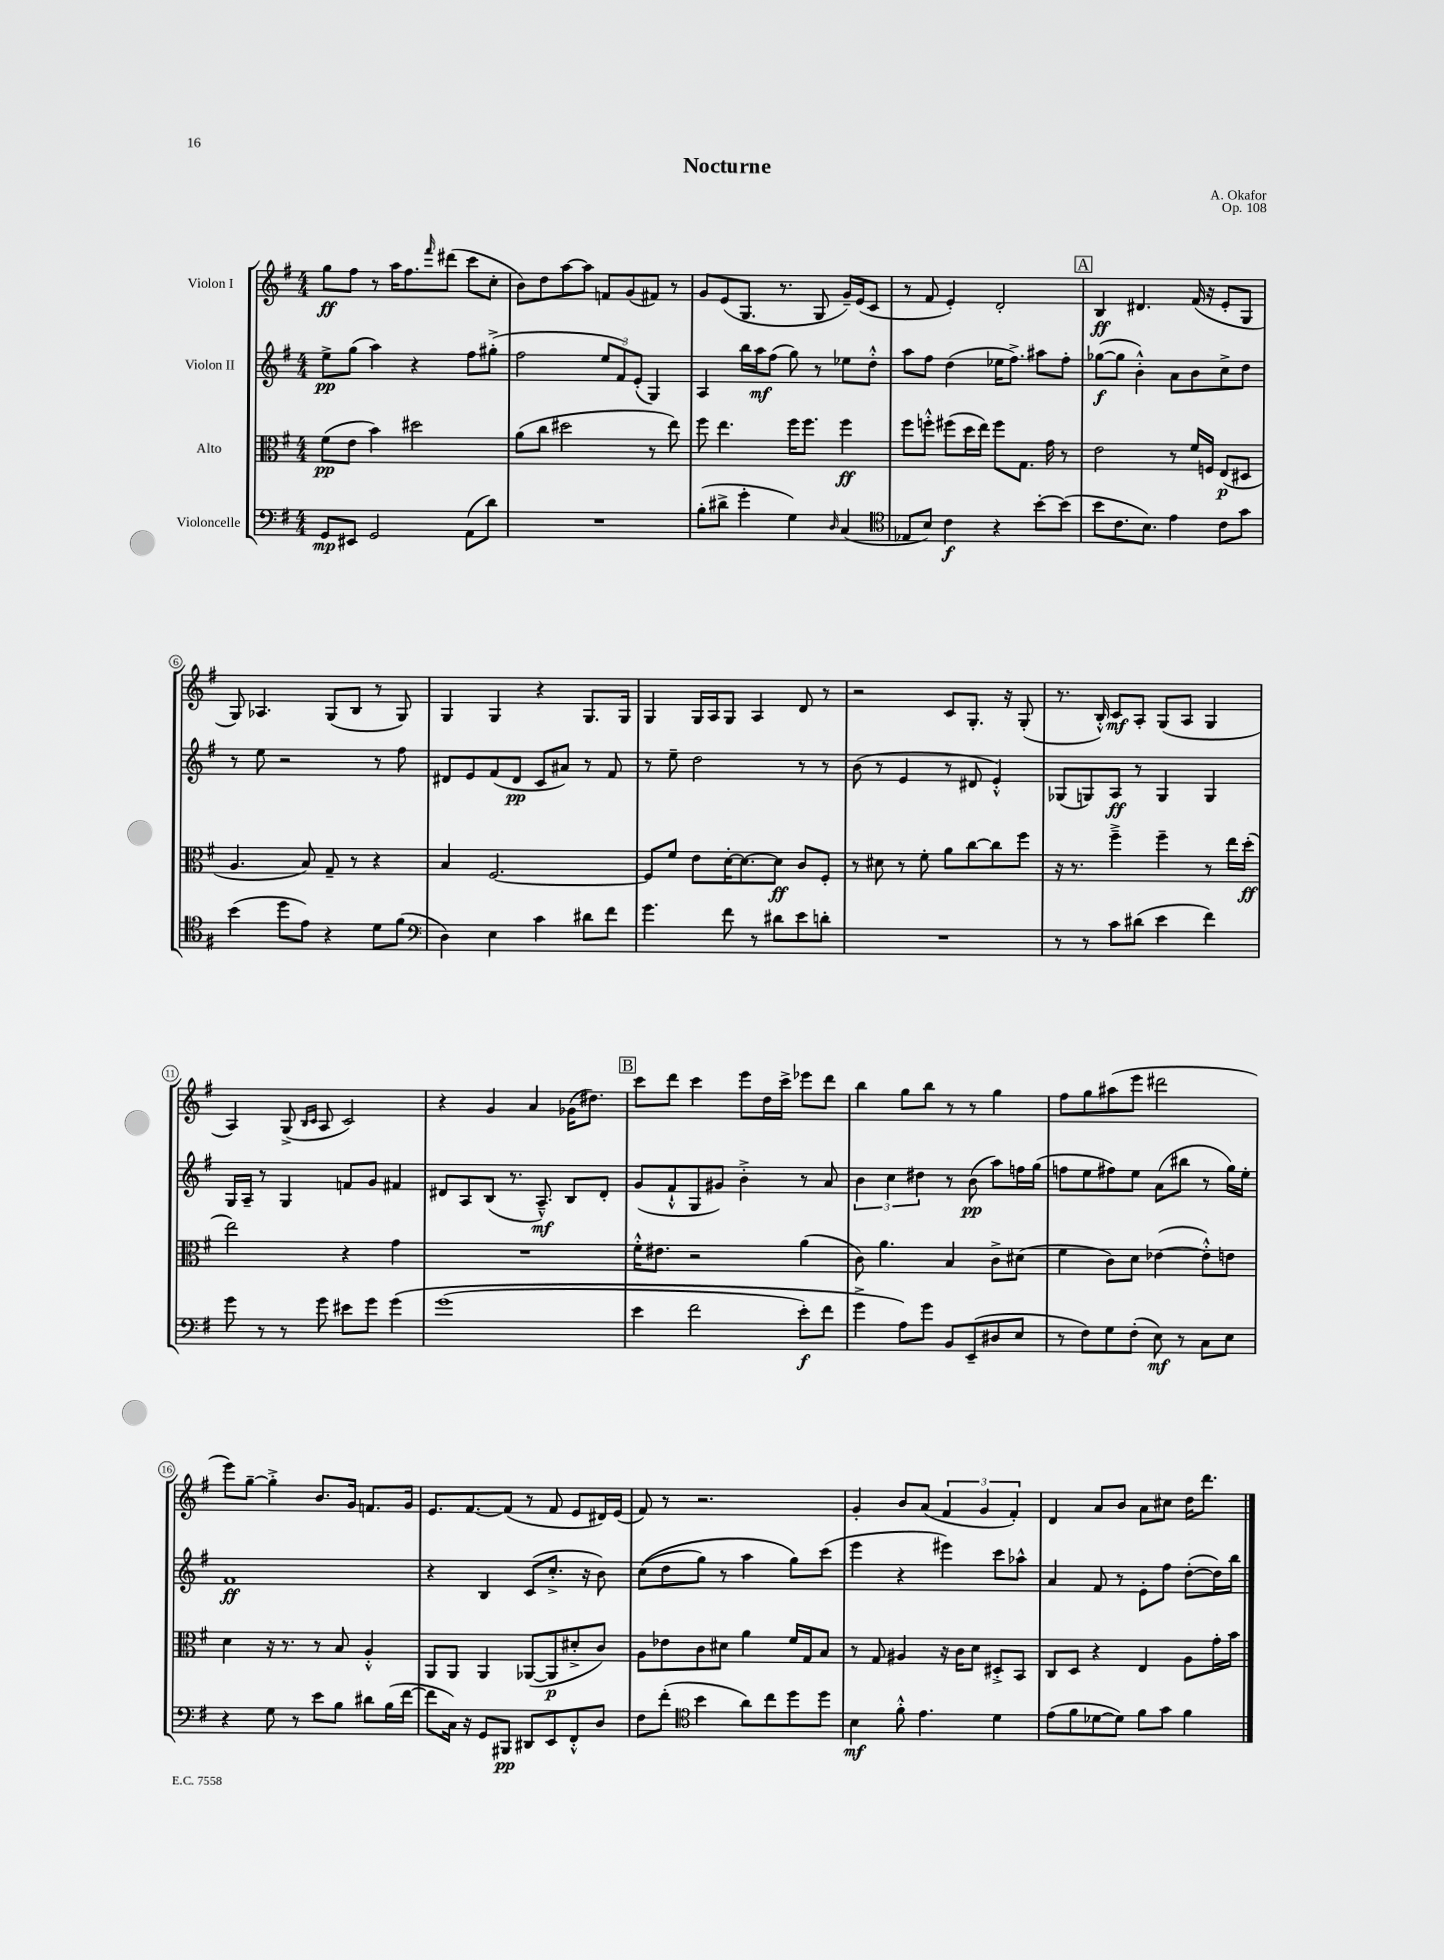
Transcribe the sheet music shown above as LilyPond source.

\header { title = "Nocturne" composer = "A. Okafor" opus = "Op. 108" }
<<
\new StaffGroup <<
\new Staff = "s0" \with { instrumentName = "Violon I" } {
    \clef treble \key g \major \numericTimeSignature \time 4/4
    g''8\ff fis''8 r8 a''16 fis''8. \grace { fis'''16 } dis'''8( c'''8 c''8-. |
    b'8) d''8 a''8~ a''8 f'8 g'8( fis'8) r8 |
    g'8 e'8( g8. r8. g8 g'16--) e'16( c'8 |
    r8 fis'8 e'4-.) d'2-. |
    \mark \markup { \box "A" } b4\ff dis'4. fis'16( r16 e'8-. g8 |
    g8) aes4. g8( b8 r8 g8) |
    g4 g4 r4 g8. g16 |
    g4 g16 a16 g8 a4 d'8 r8 |
    r2 c'8 g8.-. r16 g8-.( |
    r8. b16-.-^) c'8\mf a8-. g8( a8 g4 |
    a4) g8->( \grace { b16 c'16 } a8 c'2) |
    r4 g'4 a'4 ges'16( dis''8.) |
    \mark \markup { \box "B" } c'''8 d'''8 c'''4 e'''8 d''16 c'''16-> ees'''8 d'''8 |
    b''4 g''8 b''8 r8 r8 g''4 |
    fis''8 g''8 ais''8( e'''8 dis'''2 |
    e'''8) g''8~-- g''4-.-> b'8. g'16 f'8. g'16 |
    e'8. fis'8.~ fis'8( r8 fis'8 e'8 dis'16) e'16( |
    fis'8) r8 r2. |
    g'4-. b'8 a'8( \tuplet 3/2 { fis'4 g'4 fis'4-.) } |
    d'4 a'8 b'8 a'8 cis''8 d''16 d'''8. \bar "|." |
}
\new Staff = "s1" \with { instrumentName = "Violon II" } {
    \clef treble \key g \major \numericTimeSignature \time 4/4
    e''8->\pp g''8( a''4) r4 fis''8 gis''8-.->( |
    fis''2 \tuplet 3/2 { e''8 fis'8) e'8-.( } g4) |
    a4 b''16 a''16\mf fis''8( g''8) r8 ees''8 d''8-.-^ |
    a''8 fis''8 d''4( ees''16 fis''8.->) ais''8 fis''8-. |
    \mark \markup { \box "A" } ges''8~\f( ges''8 b'4-.-^) a'8 b'8 c''8-> d''8 |
    r8 e''8 r2 r8 fis''8 |
    dis'8 e'8 fis'8( dis'8\pp c'8 ais'8) r8 fis'8 |
    r8 e''8-- d''2 r8 r8 |
    b'8( r8 e'4 r8 dis'8 e'4-.-^) |
    ges8( g8) a8\ff r8 g4 g4 |
    g16 a16-- r8 g4 f'8 g'8 fis'4 |
    dis'8 a8 b8( r8. a8.---^\mf) b8 dis'8-. |
    \mark \markup { \box "B" } g'8( fis'8-!-^ g8 gis'8) b'4-.-> r8 a'8 |
    \tuplet 3/2 { b'4 c''4 dis''4 } r8 b'8\pp( a''8) f''16 g''16( |
    f''8 e''8 fis''8) e''8 a'8( bis''8 r8 g''16) e''16-. |
    fis'1\ff |
    r4 b4 c'8( c''8.-.-> r16 b'8) |
    c''8(\( d''8 g''8) r8 a''4 g''8\) c'''8( |
    e'''4 r4 eis'''4) c'''8 aes''8-^ |
    a'4 fis'8 r8 e'8-. fis''8 d''8~-.( d''16) b''16 \bar "|." |
}
\new Staff = "s2" \with { instrumentName = "Alto" } {
    \clef alto \key g \major \numericTimeSignature \time 4/4
    fis'8\pp( e'8 b'4) dis''2 |
    a'8( c''8 dis''2 r8 e''8) |
    fis''8 e''4. fis''16 fis''8. fis''4\ff |
    fis''8 f''8-.-^ fis''8( d''16 e''16) fis''8 g8. g'16 r8 |
    \mark \markup { \box "A" } e'2 r8 fis'16 f16 e8\p( dis8 |
    a4. b8) g8-- r8 r4 |
    b4 fis2.~ |
    fis8 fis'8 e'8 d'16~-. d'8.~ d'8\ff c'8 fis8-. |
    r8 dis'8 r8 fis'8-. a'8 c''8~ c''8 fis''8 |
    r16 r8. fis''4---> fis''4-- r8 e''16 d''16-.\ff( |
    e''2) r4 g'4 |
    R1 |
    \mark \markup { \box "B" } fis'16-.-^ eis'8. r2 a'4( |
    c'8) a'4. b4 c'8-> dis'8( |
    fis'4 c'8) d'8 ees'4~( ees'8-.-^) e'8 |
    d'4 r16 r8. r8 b8 a4-.-^ |
    a,8 a,8 a,4 aes,8~( aes,8\p dis'8-.-> c'8) |
    a8 ees'8 c'8 dis'8 a'4 fis'16 g16 b8 |
    r8 g8 ais4 r16 c'16 d'8 dis8-.-> b,8 |
    c8 d8 r4 e4 a8 g'16-. b'16 \bar "|." |
}
\new Staff = "s3" \with { instrumentName = "Violoncelle" } {
    \clef bass \key g \major \numericTimeSignature \time 4/4
    g,8\mp eis,8 g,2 a,8( d'8) |
    R1 |
    b8-.( dis'8-> g'4-. g4) \grace { d16 } c4( |
    \clef tenor ees8 b8) c'4\f r4 b'8~-. b'8( |
    \mark \markup { \box "A" } b'8 c'8. b8.) e'4 c'8 g'8 |
    b'4( d''8 e'8) r4 d'8 fis'8( |
    \clef bass d4) e4 c'4 dis'8 fis'8 |
    g'4. fis'8 r8 dis'8 e'8 d'8-. |
    R1 |
    r8 r8 c'8 dis'8( e'4 fis'4) |
    g'8 r8 r8 g'8 eis'8 g'8 g'4\( |
    g'1( |
    \mark \markup { \box "B" } e'4 fis'2 e'8-.\f) fis'8 |
    g'4-> a8\) g'8 b,8 e,8--( dis8 e8 |
    r8 fis8) g8 fis8-.( e8\mf) r8 c8 e8 |
    r4 g8 r8 e'8 b8 dis'8 b16( fis'16~ |
    fis'8 c16) r16 g,8 bis,,8\pp dis,8 e,8 fis,8-.-^ d8 |
    fis8 fis'8-.( \clef tenor b'4 a'8) c''8 d''8 d''8 |
    b4\mf fis'8-.-^ e'4. d'4 |
    e'8( fis'8 des'8~ des'8) fis'8 g'8 fis'4 \bar "|." |
}
>>
>>
\layout { \context { \Score \override BarNumber.stencil = #(make-stencil-circler 0.1 0.3 ly:text-interface::print) } }
